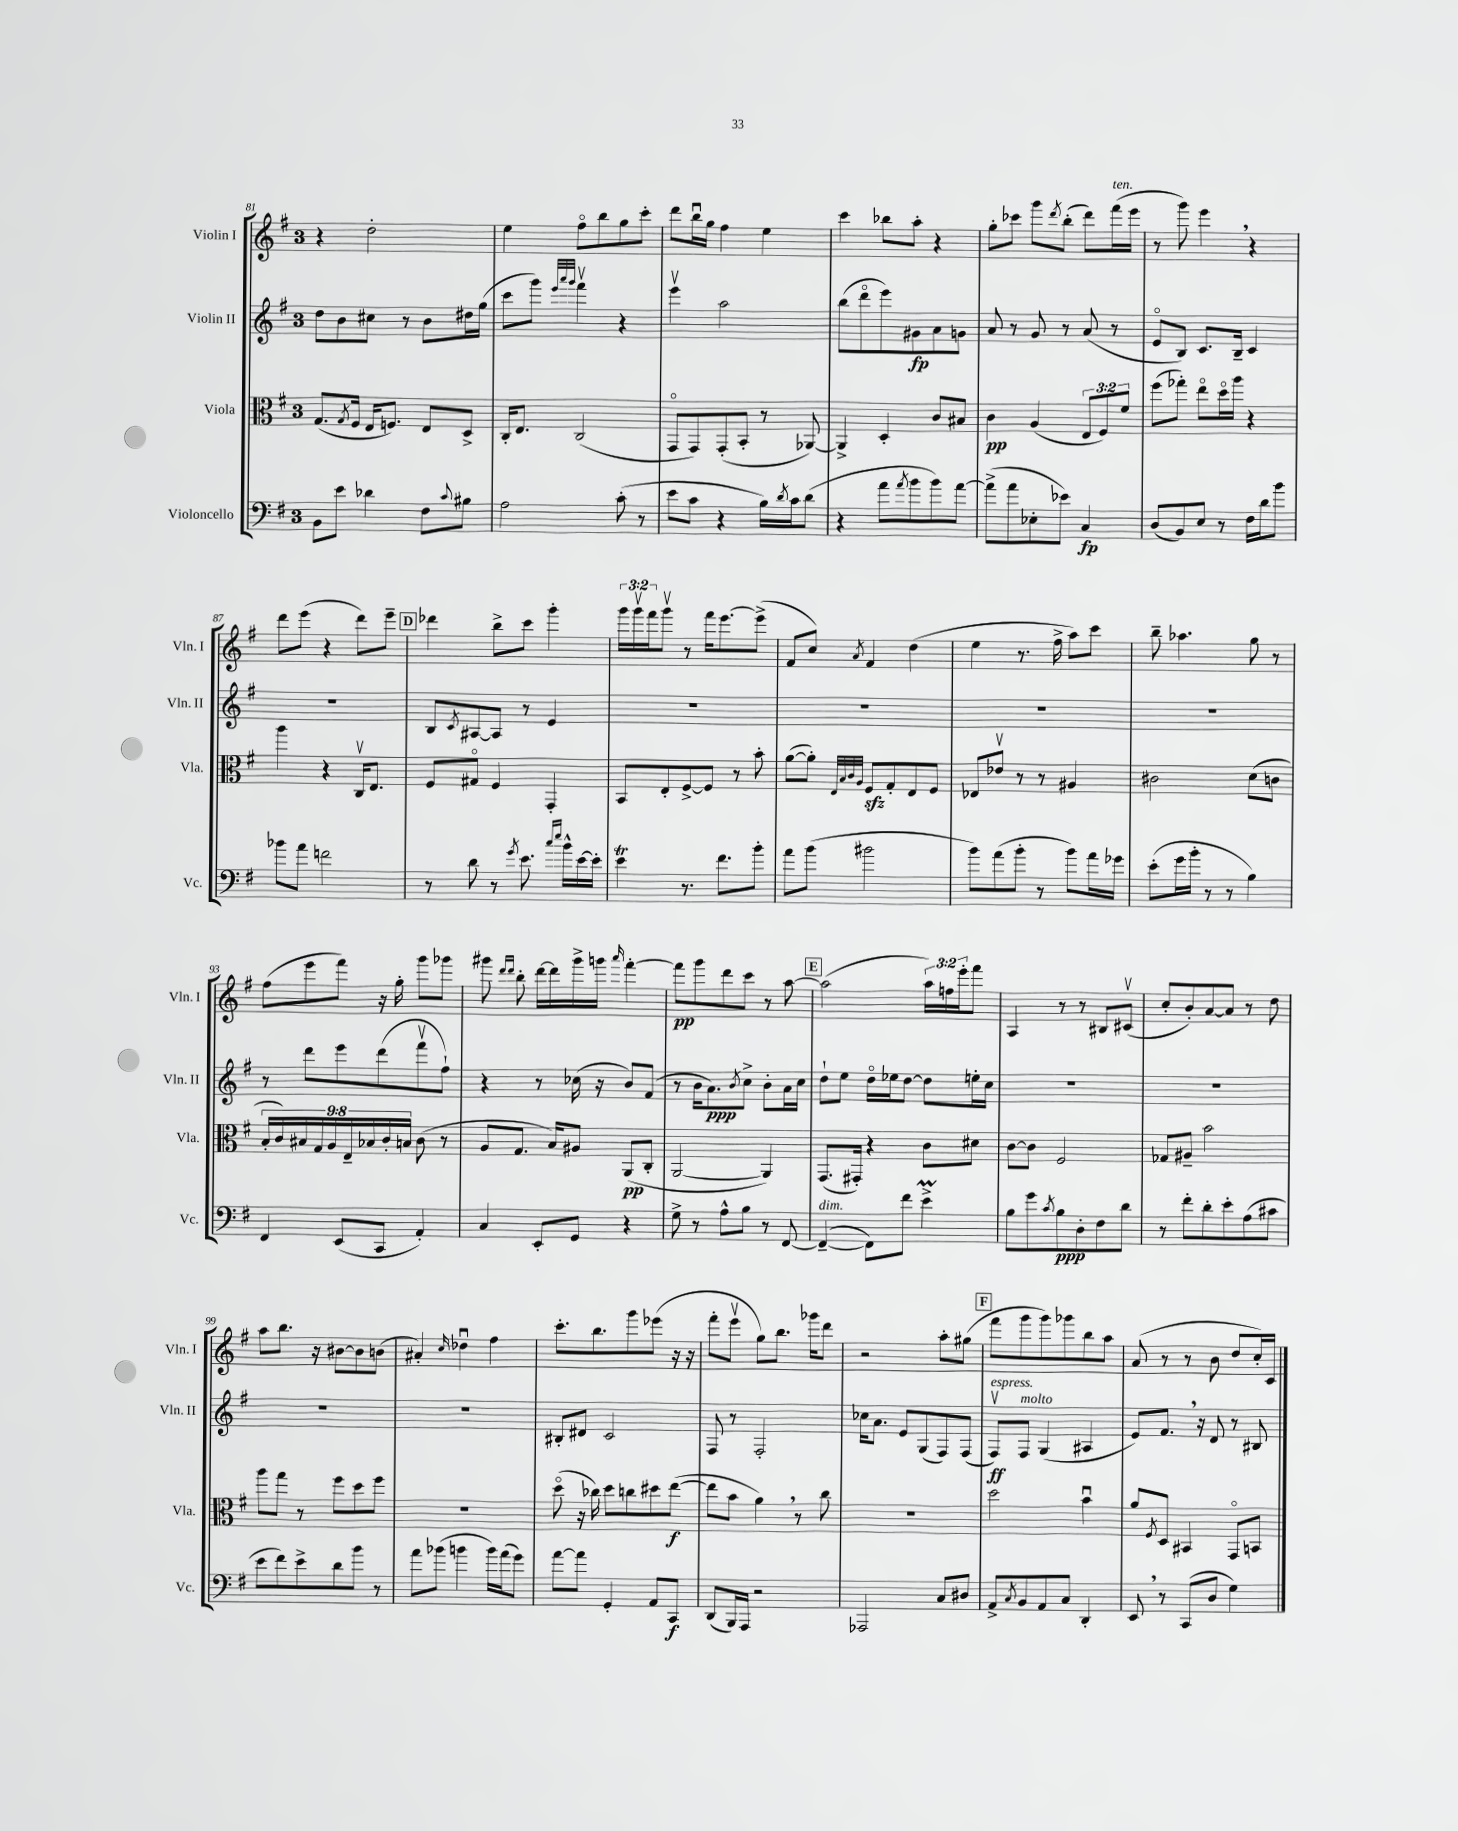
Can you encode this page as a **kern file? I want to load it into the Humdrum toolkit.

**kern	**kern	**kern	**kern
*staff4	*staff3	*staff2	*staff1
*clefF4	*clefC3	*clefG2	*clefG2
*k[f#]	*k[f#]	*k[f#]	*k[f#]
*M3/4	*M3/4	*M3/4	*M3/4
8BB\L	(8.G/L	8dd\L	4r
8e\J	.	8b\	.
.	8qG/	.	.
.	16F#/Jk	.	.
4d-\	16E/LK	8cc#\J	2dd'\
.	8.F/J)	.	.
.	.	8r	.
8F#\L	8E/L	8b\L	.
8qqc/	.	.	.
8B#\J	8D^/J	16dd#\L	.
.	.	(16gg\JJ	.
=	=	=	=
2A\	16C'/LK	8ccc\L	4ee\
.	8.E/J	.	.
.	.	8ggg\J)	.
.	.	32qqeee/LLL	.
.	.	32qqaaa/	.
.	.	32qqggg/JJJ	.
.	(2C/	4fff#v\	8ff#o\L
.	.	.	8bb\
(8c'\	.	4r	8gg\
8r	.	.	8ccc'\J
=	=	=	=
8e\L	8GGo/L	4eeev\	8ddd\L
8c\J	8GG/)	.	16bbu\L
.	.	.	16gg\JJ
4r	(8GG'/	2aa\	4ff#\
.	8BB'/J	.	.
16B\LL)	8r	.	4ee\
8qd/	.	.	.
16c\J	.	.	.
(8d\J	[8AA-/)	.	.
=	=	=	=
4r	4AA-^/]	(8bb\L	4ccc\
.	.	8dddo\	.
8a\L	4D'/	8eee\)	8bb-\L
8qa/	.	.	.
8b\	.	8g#\	8aa'\J
8b\)	8c/L	8a\	4r
[8a\J	8B#/J	8g\J	.
=	=	=	=
(8a^\]L	4c\	8a/	8gg'\L
8a\	.	8r	8ccc-\J
8E-'\	(4A/	8g/	8ggg\L
.	.	.	8qddd/
8e-\J)	.	8r	(8bb'\J
4C/	12E/L	(8a/	8ddd\L)
.	12F#/)	.	.
.	.	8r	(16fff#\L
.	12f#/J	.	.
.	.	.	16eee\JJ
=	=	=	=
(8D/L	(8ff#\L	8eo/L	8r
8BB/)	8gg-'\J)	8B/J)	8ggg\)
8E/J	8eeo\L	8.c/L	4eee\
8r	16ddo\L	.	.
.	16aa\JJ	16B~/Jk	.
16F#\LL	4r	4c/	4r
16d\J	.	.	.
8b\J	.	.	.
=	=	=	=
8b-\L	4aa\	2.r	8ddd\L
8a\J	.	.	(8eee\J
2f\	4r	.	4r
.	16Cv/LK	.	8ddd\L)
.	8.E/J	.	.
.	.	.	8eee~\J
=	=	=	=
8r	8F#/L	8B/L	4ddd-\
.	.	8qc/	.
8d\	8G#o/J	[8A#/	.
8r	4F#/	8A#/]J	8bb^\L
8qg/	.	.	.
8.e\	.	8r	8ccc\J
.	4GG'/	4e/	4ggg'\
16qqcc/LL	.	.	.
16qqee/JJ	.	.	.
16b^^\LL	.	.	.
[16e\	.	.	.
16e'\]JJ	.	.	.
=	=	=	=
4e\	8BB/L	2.r	24ggg\LL
.	.	.	24gggv\
.	.	.	24fff#\J
.	8E'/	.	8gggv\J
8.r	[8F#^/	.	8r
.	8F#/]J	.	16fff#\LK
8.f#\L	.	.	[8.eee\
.	8r	.	.
8b'\J	8b'\	.	(8eee^\]J
=	=	=	=
8a\L	([8a\L	2.r	8f#/L
(8b\J	8a'\]J)	.	8cc/J)
.	32qqE/LLL	.	.
.	32qqB/	.	.
.	32qqc/	.	.
.	32qqA/JJJ	.	8qa/
2b#\	8F#/L	.	4f#/
.	8G'/	.	.
.	8E/	.	(4dd\
.	8F#/J	.	.
=	=	=	=
8b\L)	8E-/L	2.r	4ee\
(8a\	8e-v/J	.	.
8b'\J	8r	.	8.r
8r	8r	.	.
.	.	.	16ff#^\
8b\L)	4A#/	.	8aa\L)
16a\L	.	.	8ccc\J
16g-\JJ	.	.	.
=	=	=	=
(8e'\L	2c#\	2.r	8bb~\
16g\L	.	.	4.aa-\
16b'\JJ	.	.	.
8r	.	.	.
8r	.	.	.
4B\)	(8d\L	.	8gg\
.	8c\J	.	8r
=	=	=	=
4FF#/	18B'/LL	8r	(8ff#\L
.	18c/)	.	.
.	18B#/	.	.
.	.	8ddd\L	8eee\
.	18G/	.	.
.	18A/	.	.
(8EE/L	.	8eee\	8fff#\J)
.	18E~/	.	.
.	18B-/	.	.
8CC/J	.	(8ddd\	16r
.	18c'/	.	.
.	.	.	16gg'\
.	18B/JJ	.	.
4AA'/)	(8c\	8fff#v\	8ggg\L
.	8r	8ff#`\J)	8ggg-\J
=	=	=	=
4C/	8A/L	4r	8ggg#\
.	.	.	16qqddd/LL
.	.	.	16qqddd/JJ
.	8.G/J	.	8bb'\
8EE'/L	.	8r	[16ddd\LL
.	16B/LK)	.	16ddd\]
8GG/J	8A#/J	(16cc-\	16ggg#^\
.	.	16r	16ggg\JJ
.	.	.	16qqaaa/
4r	(8AA/L	8b/L)	[4fff#'\
.	8C'/J	(8f#/J	.
=	=	=	=
8G^\	[2AA/	8r	8fff#\]L
8r	.	16b\LK	8ggg\
.	.	8.a\)	.
8A^^\L	.	.	8ddd\
.	.	8qb/	.
8B\J	.	8cc^\J	8ccc\J
8r	4AA/])	8b'\L	8r
[8FF#/	.	16a\L	[8aa\
.	.	16cc\JJ	.
=	=	=	=
(4FF#~/_	(8.GG/L	8dd`\L	(2aa\]
.	.	8ee\J	.
.	16GG#'/Jk)	.	.
8FF#\]L)	4r	16ddo\LL	.
.	.	16ee-\J	.
8f#\J	.	[8dd\J	.
4e^\	8c\L	8dd\]L	24aa\LL)
.	.	.	24ff\
.	.	.	24eee'\J
.	8d#\J	16ee'\L	8fff#\J
.	.	16cc\JJ	.
=	=	=	=
8B\L	[8c\L	2.r	4A/
8g\	8c\]J	.	.
8qc/	.	.	.
8B\	2F#/	.	8r
8D'\	.	.	8r
8F#\	.	.	8B#/L
8d\J	.	.	(8c#v/J
=	=	=	=
8r	8G-/L	2.r	8cc'/L
8f#'\L	8A#~/J	.	8b'/)
8d'\	2b\	.	[8a/
8e'\	.	.	8a/]J
(8A\	.	.	8r
8c#\J	.	.	8dd\
=	=	=	=
8e\L	8aa\L	2.r	8aa\L
8f#\)	8gg\J	.	8.bb\J
8e^\	8r	.	.
.	.	.	16r
8d\	8ff#\L	.	[8b#\L
8b\J	8dd\	.	8b#\]
8r	8ff#\J	.	(8b\J
=	=	=	=
8a\L	2.r	2.r	4a#'/)
(8b-\J	.	.	.
.	.	.	16qqcc/
4b\	.	.	4dd-u\
16b\LL)	.	.	4ff#\
(16a\J	.	.	.
8g\J)	.	.	.
=	=	=	=
[8a\L	(8ddo\	8B#'/L	8.ccc'\L
8a\]J	16r	8d#/J	.
.	16cc-\)	.	8.bb\
4GG'/	8dd\L	2c/	.
.	8cc\	.	8ggg\
8AA/L	8dd#\	.	(8eee-\J
8CC/J	([8ee\J	.	16r
.	.	.	16r
=	=	=	=
(8DD/L	8ee\]L	8F#/	8fff#'\L
16BBB/L)	8b\J	8r	8eeev\J
16AAA/JJ	.	.	.
2r	4a\)	2F#'/	8gg\L)
.	.	.	8.bb\J
.	8r	.	.
.	.	.	16ggg-\LK
.	8cc\	.	8ddd\J
=	=	=	=
2AAA-/	2.r	16cc-\LK	2r
.	.	8.a\J	.
.	.	8e/L	.
.	.	(8G/	.
8C/L	.	8F#/)	8aa'\L
8D#/J	.	(8F#/J	(8gg#\J
=	=	=	=
8AA^/L	2dd\	8F#v/L)	8fff#\L
8qC/	.	.	.
8BB/	.	8F#/J	8ggg\
8AA/	.	(4G/	8ggg\)
8C/J	.	.	8ggg-\
4DD'/	4bu\	4A#/	8bb\
.	.	.	8aa\J
=	=	=	=
8EE/	8a/L	8e/L)	(8a/
.	8qF#/	.	.
8r	8D/J	8.f#/J	8r
(8CC/L	4BB#/	.	8r
.	.	16r	.
8D/J	.	8d/	8b\
4G\)	8GGo/L	8r	8dd/L
.	8BB/J	8B#/	16cc'/L)
.	.	.	16c/JJ
==	==	==	==
*-	*-	*-	*-
